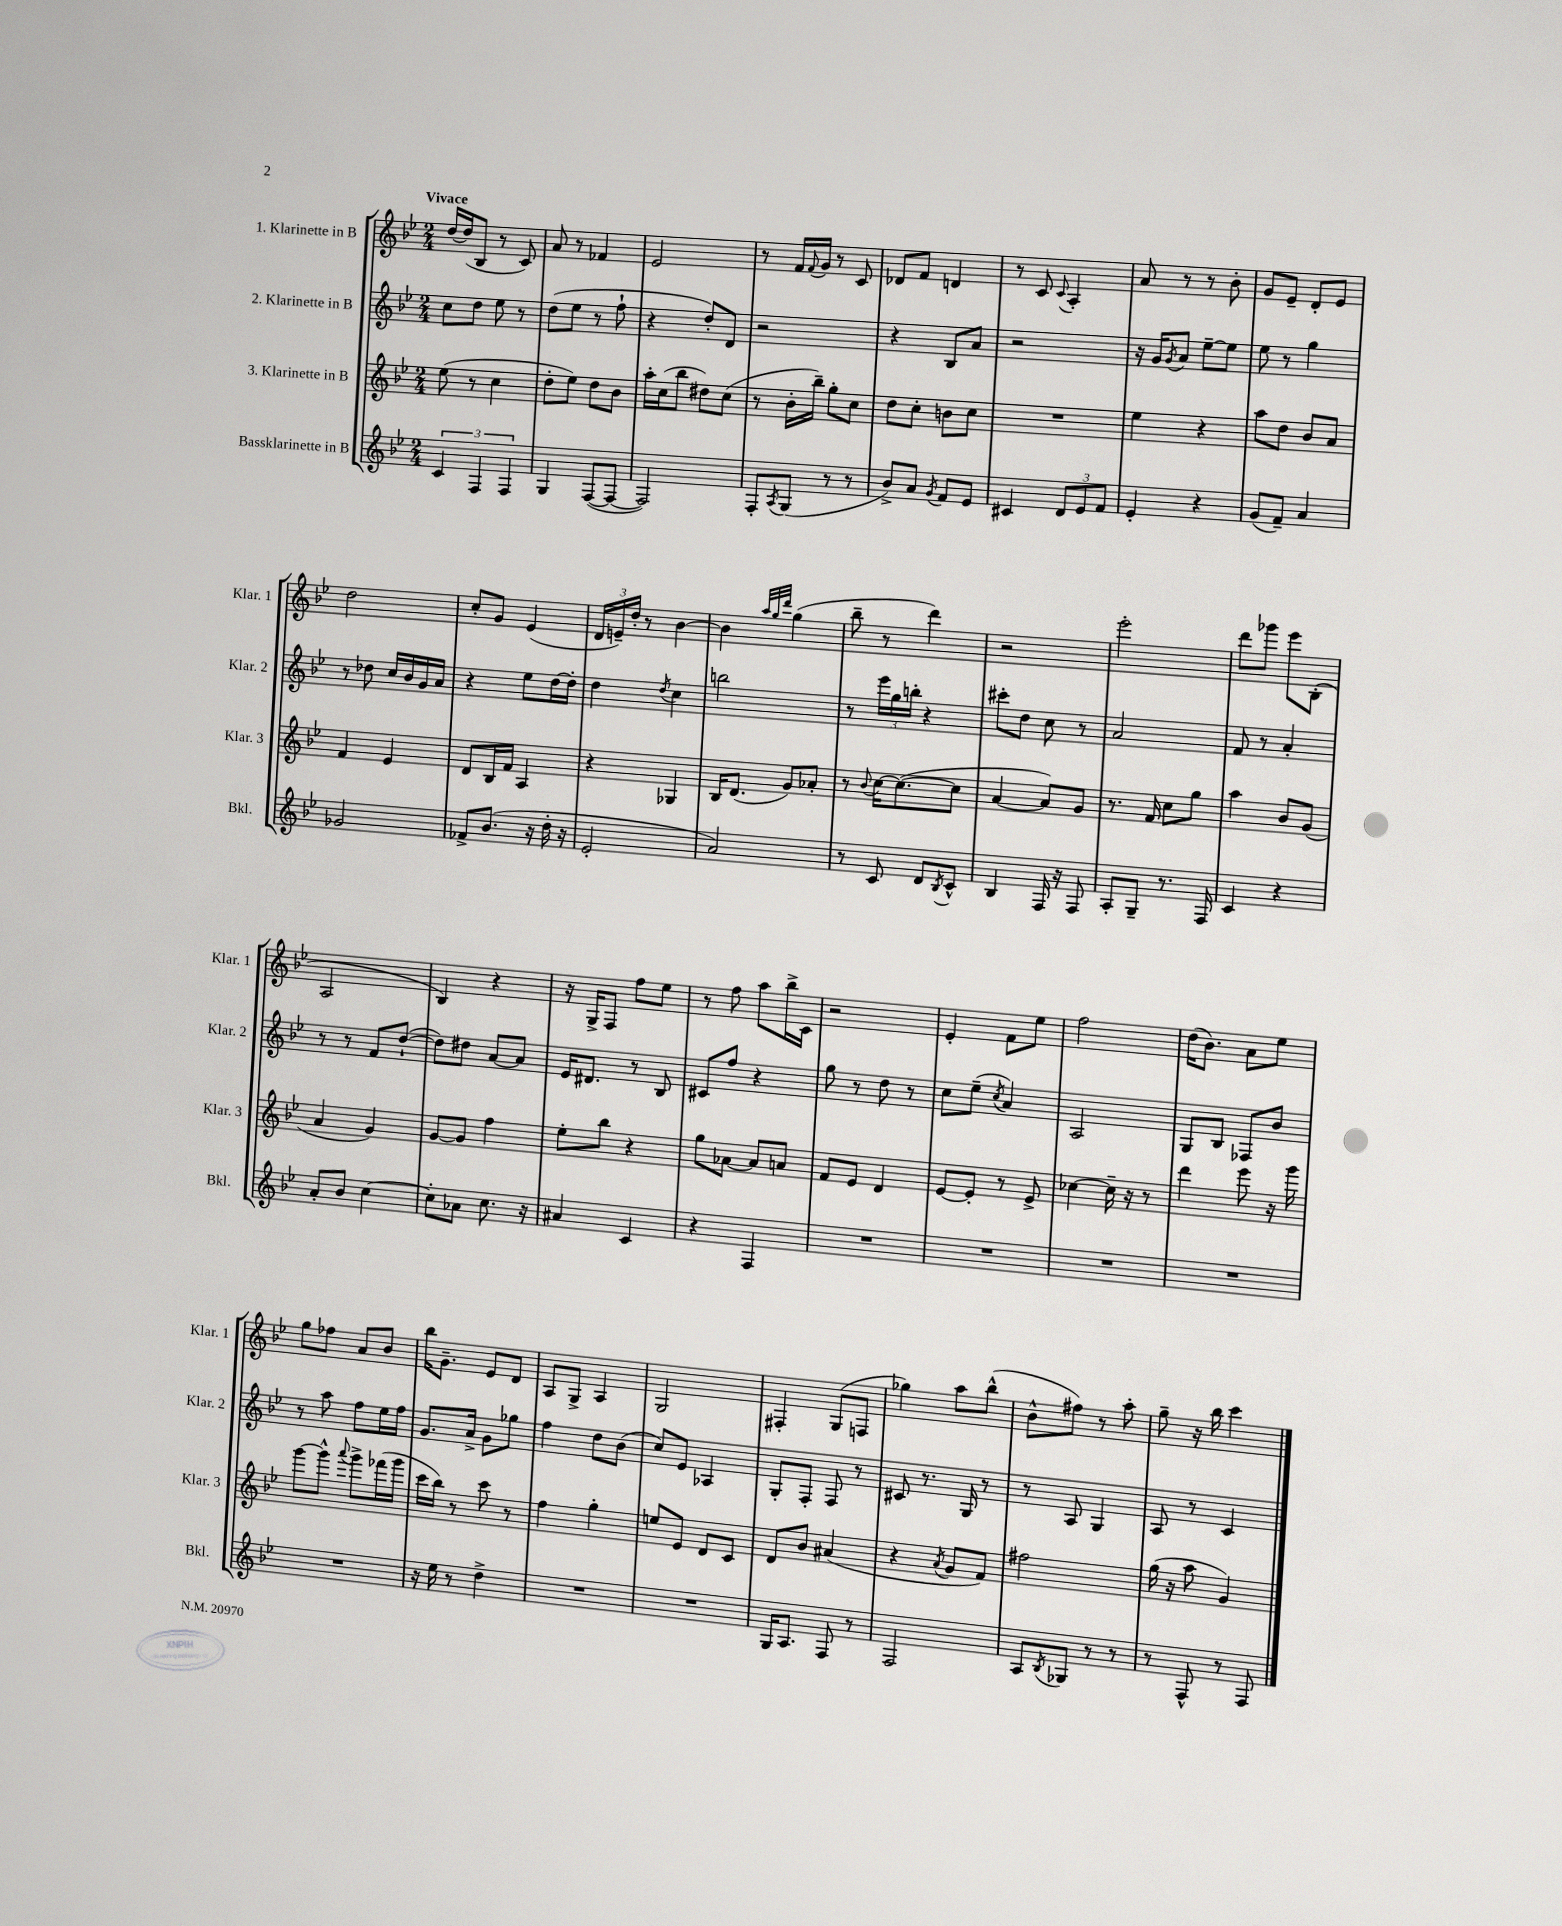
<<
\new StaffGroup <<
\new Staff = "s0" \with { instrumentName = "1. Klarinette in B" shortInstrumentName = "Klar. 1" } {
    \clef treble \key bes \major \numericTimeSignature \time 2/4 \tempo "Vivace"
    d''16~ d''16( bes8 r8 c'8) |
    a'8 r8 fes'4 |
    ees'2 |
    r8 f'16 \appoggiatura { f'8 } g'16 r8 c'8 |
    des'8 f'8 d'4 |
    r8 c'8 \appoggiatura { c'8 } a4-. |
    a'8 r8 r8 bes'8-. |
    g'8 ees'8-- d'8-. ees'8 |
    d''2 |
    c''8-. g'8 ees'4( |
    \tuplet 3/2 { d'16 e'16--) d''16-. } r8 bes'4~ |
    bes'4 \grace { a''32 g''32 d'''32 } g''4( |
    bes''8-- r8 d'''4) |
    r2 |
    ees'''2-. |
    d'''8 ges'''8 ees'''8 bes8-.( |
    a2 |
    bes4) r4 |
    r16 g16-> f8 f''8 ees''8 |
    r8 f''8 a''8 bes''16-> c'16 |
    r2 |
    ees'4-. f'8 ees''8 |
    f''2 |
    d''16( bes'8.) a'8 ees''8 |
    g''8 fes''8 a'8 bes'8 |
    bes''16 g'8.-- ees'8 d'8 |
    a8 g8-> a4 |
    g2 |
    fis4-. g8( f8 |
    ges''4) a''8 bes''8-^( |
    bes'8-^ fis''8) r8 a''8-. |
    g''8-- r16 bes''16 c'''4 \bar "|." |
}
\new Staff = "s1" \with { instrumentName = "2. Klarinette in B" shortInstrumentName = "Klar. 2" } {
    \clef treble \key bes \major \numericTimeSignature \time 2/4
    c''8 d''8 ees''8 r8 |
    d''8( ees''8 r8 f''8-! |
    r4 d''8-.) d'8 |
    r2 |
    r4 bes8 a'8 |
    r2 |
    r16 g'16 \acciaccatura { g'8 } a'8 ees''8~-- ees''8 |
    ees''8 r8 g''4 |
    r8 des''8 c''16 bes'16 g'16 a'16 |
    r4 ees''8 d''16~ d''16-. |
    d''4 \acciaccatura { d''8 } c''4 |
    b''2 |
    r8 \tuplet 3/2 { ees'''16 g''16 b''16-. } r4 |
    cis'''8-. d''8 c''8 r8 |
    a'2 |
    f'8 r8 a'4-. |
    r8 r8 f'8 d''8~-!( |
    d''8) dis''8 a'8~ a'8 |
    ees'16 dis'8. r8 bes8 |
    cis'8 f''8 r4 |
    g''8 r8 d''8 r8 |
    c''8 ees''8--( \acciaccatura { c''8 } a'4) |
    a2 |
    g8 bes8 fes8 bes'8 |
    r8 a''8 f''8 ees''16 f''16 |
    g'8. a'16-> g'8 ges''8 |
    f''4 d''8 bes'8( |
    c''8) ees'8 aes4 |
    g8-. f8-. f8 r8 |
    cis'8 r8. g16 r8 |
    r8 a8 g4 |
    a8 r8 c'4 \bar "|." |
}
\new Staff = "s2" \with { instrumentName = "3. Klarinette in B" shortInstrumentName = "Klar. 3" } {
    \clef treble \key bes \major \numericTimeSignature \time 2/4
    ees''8( r8 c''4 |
    d''8-. ees''8) d''8 bes'8 |
    a''16-. c''16( bes''8 dis''8) c''8( |
    r8 bes'16-. bes''16--) g''8-. c''8 |
    d''8 c''8-. b'8 c''8 |
    R2 |
    ees''4 r4 |
    a''8 d''8 bes'8 a'8 |
    f'4 ees'4 |
    d'8 bes16 f'16 a4 |
    r4 ges4 |
    bes16 d'8.( g'8) aes'8-. |
    r8 \appoggiatura { bes'8 } c''16~ c''8.~( c''8 |
    a'4~ a'8) g'8 |
    r8. f'16 c''8 g''8 |
    a''4 bes'8 g'8( |
    a'4 g'4) |
    g'8~ g'8 f''4 |
    ees''8-. bes''8 r4 |
    g''8 aes'8~ aes'8 a'8 |
    f'8 ees'8 d'4 |
    ees'8~ ees'8-. r8 ees'8-> |
    ces''4~ ces''16-- r16 r8 |
    d'''4 ees'''8 r16 g'''16 |
    g'''8~ g'''8-^ \appoggiatura { a'''8 } g'''8-> fes'''16( g'''16 |
    c'''16 bes''16) r8 c'''8 r8 |
    f''4 g''4-. |
    e''8 ees'8 d'8 c'8 |
    d'8 bes'8 ais'4( |
    r4 \acciaccatura { a'8 } g'8 f'8) |
    fis''2 |
    g''16( r16 a''8 g'4) \bar "|." |
}
\new Staff = "s3" \with { instrumentName = "Bassklarinette in B" shortInstrumentName = "Bkl." } {
    \clef treble \key bes \major \numericTimeSignature \time 2/4
    \tuplet 3/2 { c'4 f4 f4 } |
    g4 f8~( f8~ |
    f2) |
    f8-. \acciaccatura { a8 } g8( r8 r8 |
    bes'8->) a'8 \acciaccatura { g'8 } f'8 ees'8 |
    cis'4 \tuplet 3/2 { d'8 ees'8 f'8 } |
    ees'4-. r4 |
    g'8( f'8--) a'4 |
    ges'2 |
    fes'8-> bes'8.( r16 d''16-. r16 |
    ees'2-. |
    a'2) |
    r8 c'8 d'8 \acciaccatura { bes8 } c'8-^ |
    bes4 f16 r16 f8 |
    a8-. g8-- r8. f16 |
    c'4 r4 |
    a'8-. bes'8 c''4~ |
    c''8-. aes'8 c''8. r16 |
    ais'4 c'4 |
    r4 f4 |
    R2 |
    R2 |
    R2 |
    R2 |
    R2 |
    r16 ees''16 r8 d''4-> |
    R2 |
    R2 |
    g16 a8. f8 r8 |
    f2 |
    a8 \acciaccatura { bes8 } ges8 r8 r8 |
    r8 f8-^ r8 f8 \bar "|." |
}
>>
>>
\layout { \context { \Score \remove "Bar_number_engraver" } }
